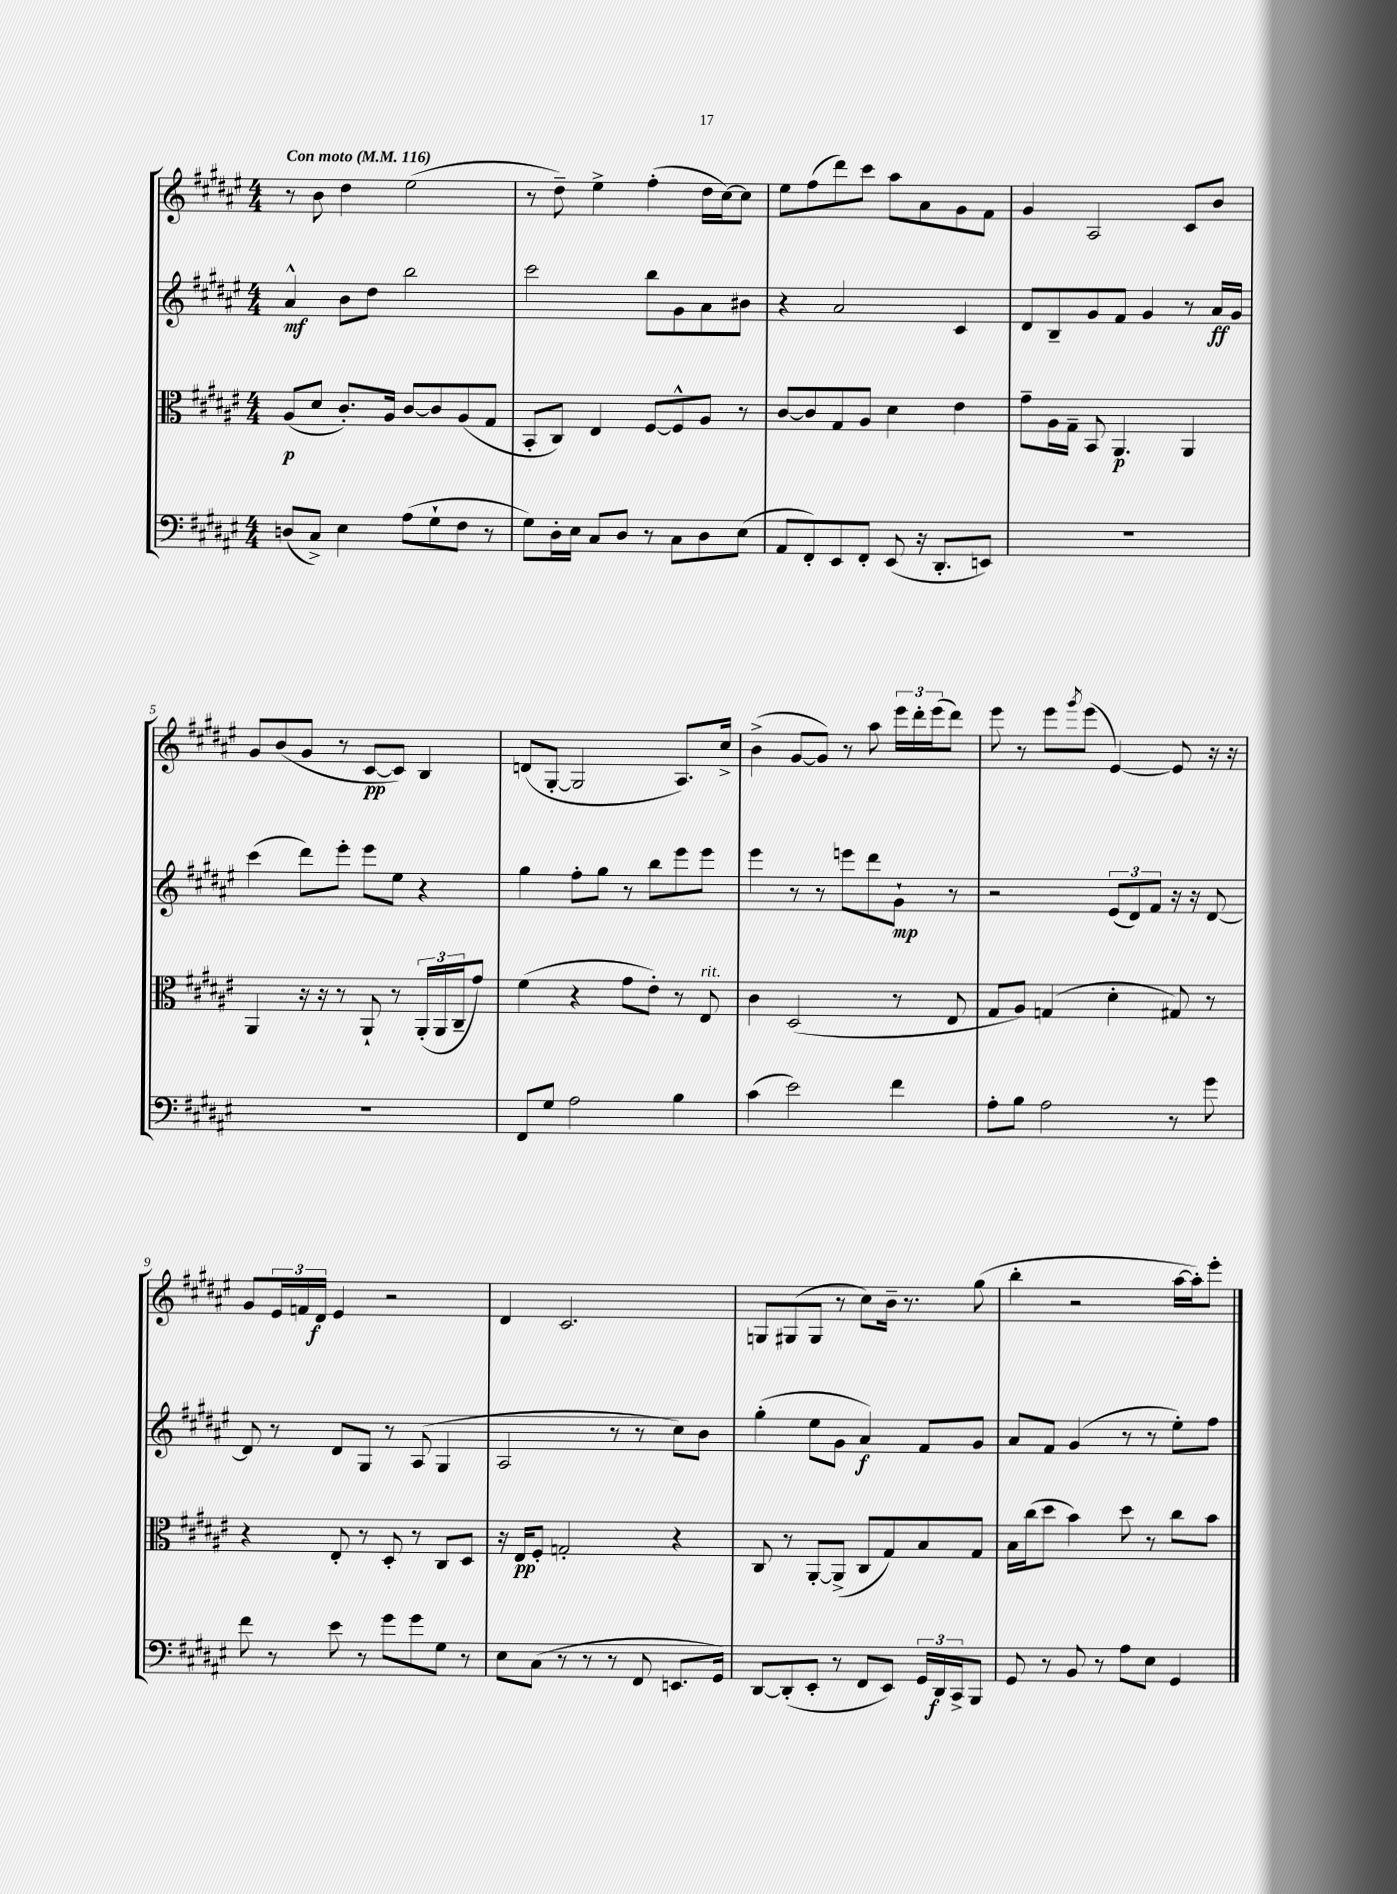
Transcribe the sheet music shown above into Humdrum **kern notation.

**kern	**dynam	**kern	**dynam	**kern	**dynam	**kern	**dynam
*part4	*part4	*part3	*part3	*part2	*part2	*part1	*part1
*staff4	*staff4	*staff3	*staff3	*staff2	*staff2	*staff1	*staff1
*clefF4	*	*clefC3	*	*clefG2	*	*clefG2	*
*k[f#c#g#d#a#e#]	*	*k[f#c#g#d#a#e#]	*	*k[f#c#g#d#a#e#]	*	*k[f#c#g#d#a#e#]	*
*M4/4	*	*M4/4	*	*M4/4	*	*M4/4	*
*MM116	*	*MM116	*	*MM116	*	*MM116	*
=1	=1	=1	=1	=1	=1	=1	=1
!	!	!	!	!	!	!LO:TX:a:B:t=Con moto	!
(8Dn/L	.	(8A#/L	p	4a#^^/	mf	8r	.
8C#^/J)	.	8d#/J	.	.	.	8b\	.
4E#\	.	8.c#'/L)	.	8b\L	.	4dd#\	.
.	.	.	.	8dd#\J	.	.	.
.	.	16A#/Jk	.	.	.	.	.
(8A#\L	.	[8c#/L	.	2bb\	.	(2ee#\	.
8G#`\	.	8c#/]	.	.	.	.	.
8F#\J	.	(8A#/	.	.	.	.	.
8r	.	8G#/J	.	.	.	.	.
=2	=2	=2	=2	=2	=2	=2	=2
8G#\L)	.	8BB'/L	.	2ccc#\	.	8r	.
16D#'\L	.	8C#/J)	.	.	.	8dd#~\)	.
16E#\JJ	.	.	.	.	.	.	.
8C#/L	.	4E#/	.	.	.	4ee#^\	.
8D#/J	.	.	.	.	.	.	.
8r	.	[8F#/L	.	8bb\L	.	(4ff#'\	.
8C#\L	.	8F#^^/]	.	8g#\	.	.	.
8D#\	.	8A#/J	.	8a#\	.	16dd#\LL	.
.	.	.	.	.	.	[16cc#\J)	.
(8E#\J	.	8r	.	8b#X\J	.	8cc#\J]	.
=3	=3	=3	=3	=3	=3	=3	=3
8AA#/L	.	[8c#/L	.	4r	.	8ee#\L	.
8FF#'/)	.	8c#/]	.	.	.	(8ff#\	.
8EE#/	.	8G#/	.	2a#/	.	8ddd#\)	.
8FF#'/J	.	8A#/J	.	.	.	8ccc#\J	.
(8EE#/	.	4d#\	.	.	.	8aa#\L	.
16r	.	.	.	.	.	8a#\	.
8.DD#'/L	.	.	.	.	.	.	.
.	.	4e#\	.	4c#/	.	8g#\	.
8EEn/J)	.	.	.	.	.	8f#\J	.
=4	=4	=4	=4	=4	=4	=4	=4
1r	.	8g#~\L	.	8d#/L	.	4g#/	.
.	.	16A#\L	.	8B~/	.	.	.
.	.	16G#~\JJ	.	.	.	.	.
.	.	8BB/	.	8g#/	.	2A#/	.
.	.	4.AA#/	p	8f#/J	.	.	.
.	.	.	.	4g#/	.	.	.
.	.	4AA#/	.	8r	.	8c#/L	.
.	.	.	.	16a#/LL	ff	8b/J	.
.	.	.	.	16g#/JJ	.	.	.
!!LO:LB:g=z
=5	=5	=5	=5	=5	=5	=5	=5
1r	.	4AA#/	.	(4ccc#\	.	8g#/L	.
.	.	.	.	.	.	(8b/	.
.	.	16r	.	8ddd#\L)	.	8g#/J	.
.	.	16r	.	.	.	.	.
.	.	8r	.	8eee#'\J	.	8r	.
.	.	8AA#`/	.	8eee#\L	.	[8c#/L	pp
.	.	8r	.	8ee#\J	.	8c#/J])	.
.	.	(24AA#'/LL	.	4r	.	4B/	.
.	.	24AA#/	.	.	.	.	.
.	.	24C#~/J	.	.	.	.	.
.	.	8g#/J)	.	.	.	.	.
=6	=6	=6	=6	=6	=6	=6	=6
8FF#/L	.	(4f#\	.	4gg#\	.	(8dn/L	.
8G#/J	.	.	.	.	.	[8G#'/J	.
2A#\	.	4r	.	8ff#'\L	.	2G#/]	.
.	.	.	.	8gg#\J	.	.	.
.	.	8g#\L	.	8r	.	.	.
.	.	8e#'\J)	.	8bb\L	.	.	.
4B\	.	8r	.	8eee#\	.	8.A#/L)	.
!	!	!LO:TX:a:i:t=rit.	!	!	!	!	!
.	.	8E#/	.	8eee#\J	.	.	.
.	.	.	.	.	.	16cc#^/Jk	.
=7	=7	=7	=7	=7	=7	=7	=7
(4c#\	.	4c#\	.	4eee#\	.	(4b^\	.
2e#\)	.	(2D#/	.	8r	.	[8g#/L	.
.	.	.	.	8r	.	8g#/J])	.
.	.	.	.	8eeen\L	.	8r	.
.	.	.	.	8ddd#\	.	8aa#\	.
4f#\	.	8r	.	8g#`\J	mp	24eee#\LL	.
.	.	.	.	.	.	24ddd#'\	.
.	.	.	.	.	.	(24eee#\J	.
.	.	8E#/	.	8r	.	8ddd#\J)	.
=8	=8	=8	=8	=8	=8	=8	=8
8A#'\L	.	8G#/L	.	2r	.	8eee#\	.
8B\J	.	8A#/J)	.	.	.	8r	.
2A#\	.	(4Gn/	.	.	.	8eee#\L	.
.	.	.	.	.	.	8qggg#/	.
.	.	.	.	.	.	(8eee#\J	.
.	.	4d#'\	.	(12e#/L	.	[4e#/)	.
.	.	.	.	12d#/)	.	.	.
.	.	.	.	12f#/J	.	.	.
8r	.	8G#X/)	.	16r	.	8e#/]	.
.	.	.	.	16r	.	.	.
8g#\	.	8r	.	[8d#/	.	16r	.
.	.	.	.	.	.	16r	.
!!LO:LB:g=z
=9	=9	=9	=9	=9	=9	=9	=9
8f#\	.	4r	.	8d#/]	.	8g#/L	.
8r	.	.	.	8r	.	24e#/L	.
.	.	.	.	.	.	24fn/	.
.	.	.	.	.	.	24d#/JJ	f
8e#\	.	8E#'/	.	8d#/L	.	4e#/	.
8r	.	8r	.	8G#/J	.	.	.
8g#\L	.	8D#'/	.	8r	.	2r	.
8g#\	.	8r	.	(8A#/	.	.	.
8G#\J	.	8C#/L	.	4G#/	.	.	.
8r	.	8D#/J	.	.	.	.	.
=10	=10	=10	=10	=10	=10	=10	=10
8E#\L	.	16r	.	2A#/	.	4d#/	.
.	.	16E#/KL	pp	.	.	.	.
(8C#\J	.	8F#'/J	.	.	.	.	.
8r	.	2Gn'/	.	.	.	2.c#/	.
8r	.	.	.	.	.	.	.
8r	.	.	.	8r	.	.	.
8FF#/	.	.	.	8r	.	.	.
8.EEn/L	.	4r	.	8cc#\L)	.	.	.
.	.	.	.	8b\J	.	.	.
16GG#/Jk)	.	.	.	.	.	.	.
=11	=11	=11	=11	=11	=11	=11	=11
[8DD#/L	.	8C#/	.	(4gg#'\	.	8Gn/L	.
(8DD#'/]	.	8r	.	.	.	(8G#X/	.
8EE#'/J	.	[8AA#'/L	.	8ee#\L	.	8G#/J	.
8r	.	(8AA#^/J]	.	8g#\J	.	8r	.
8FF#/L	.	8C#/L	.	4a#/)	f	8cc#\L)	.
8EE#/J)	.	8G#/)	.	.	.	16b~\Jk	.
.	.	.	.	.	.	8.r	.
24GG#/LL	.	8B/	.	8f#/L	.	.	.
24DD#/	f	.	.	.	.	.	.
24CC#^/J	.	.	.	.	.	.	.
8BBB/J	.	8G#/J	.	8g#/J	.	(8gg#\	.
=12	=12	=12	=12	=12	=12	=12	=12
8GG#/	.	16B\LL	.	8a#/L	.	4bb'\	.
.	.	(16cc#\J	.	.	.	.	.
8r	.	8dd#\J	.	8f#/J	.	.	.
8BB/	.	4b\)	.	(4g#/	.	2r	.
8r	.	.	.	.	.	.	.
8A#\L	.	8dd#\	.	8r	.	.	.
8E#\J	.	8r	.	8r	.	.	.
4GG#/	.	8cc#\L	.	8ee#'\L)	.	[16aa#\LL	.
.	.	.	.	.	.	16aa#'\J])	.
.	.	8b\J	.	8ff#\J	.	8eee#'\J	.
==	==	==	==	==	==	==	==
*-	*-	*-	*-	*-	*-	*-	*-
